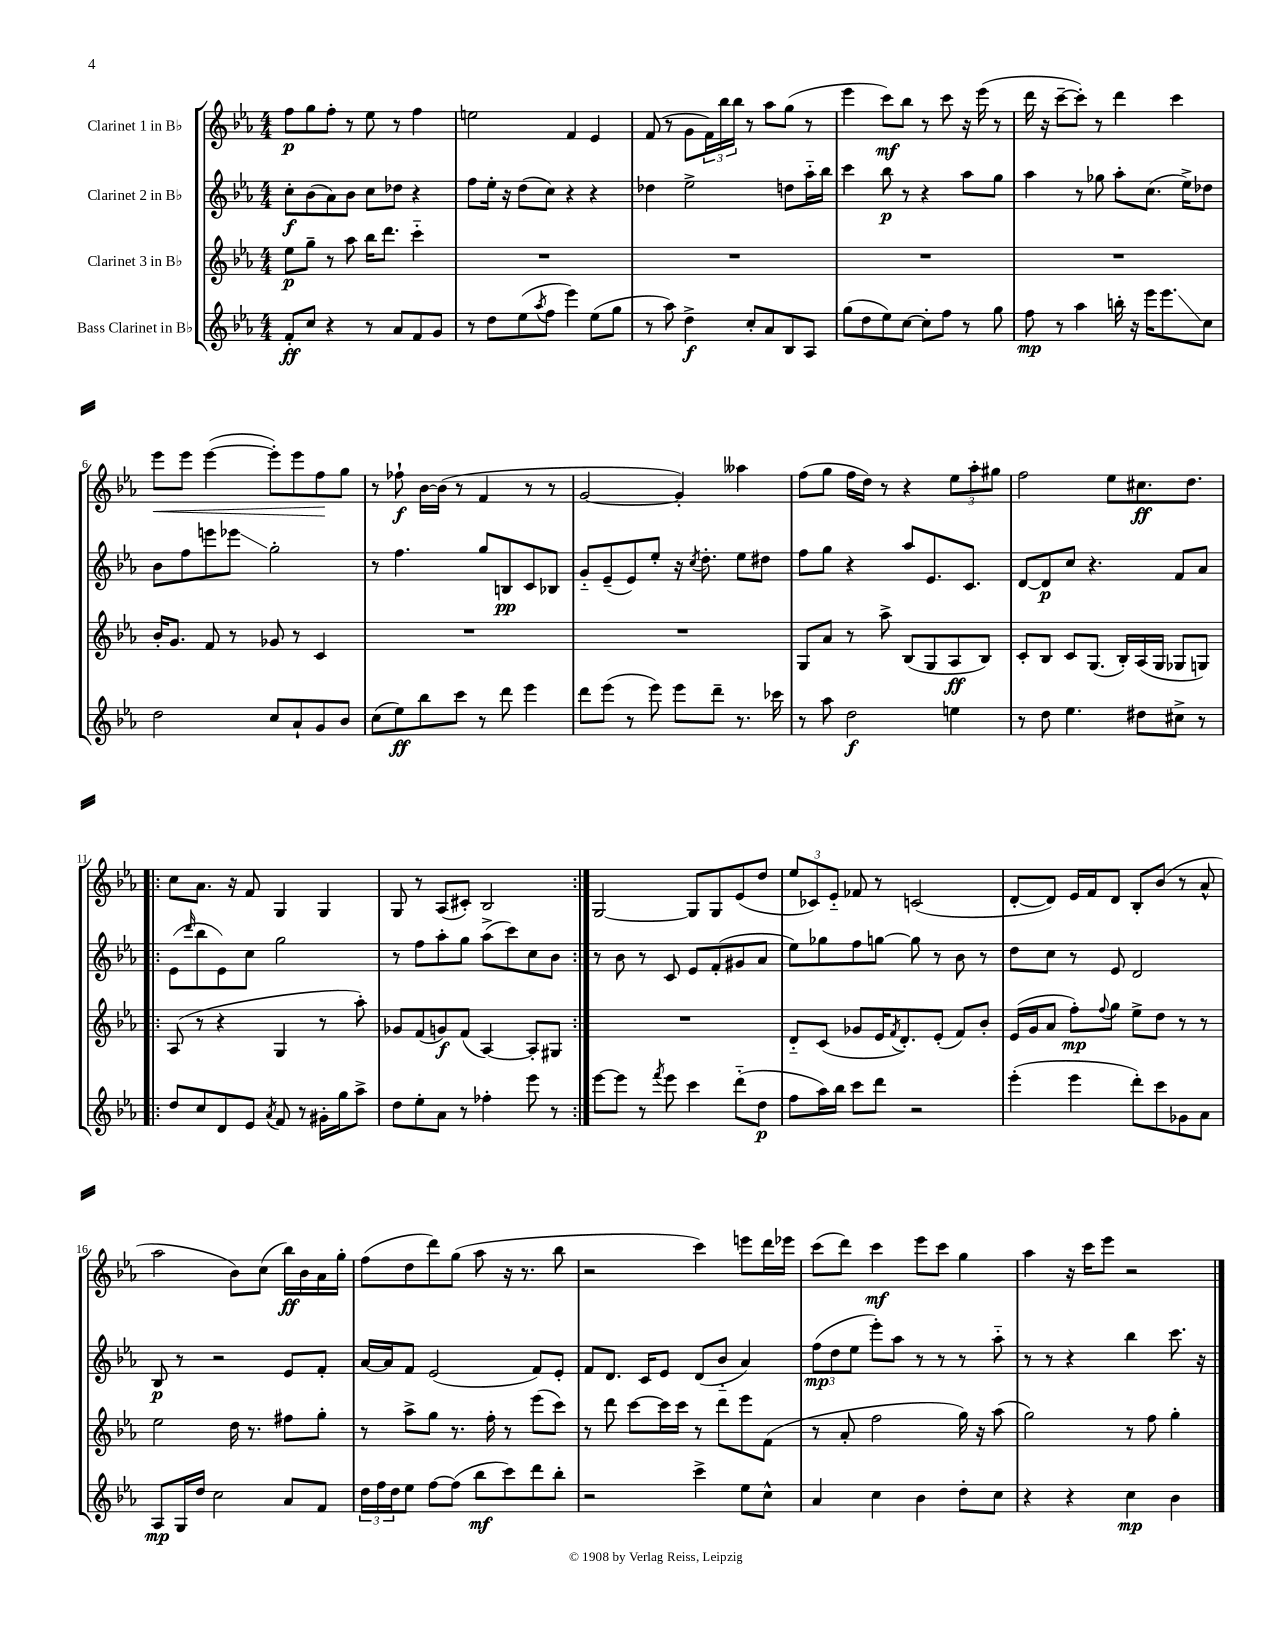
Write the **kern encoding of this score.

**kern	**kern	**kern	**kern
*staff4	*staff3	*staff2	*staff1
*clefG2	*clefG2	*clefG2	*clefG2
*k[b-e-a-]	*k[b-e-a-]	*k[b-e-a-]	*k[b-e-a-]
*M4/4	*M4/4	*M4/4	*M4/4
8f'/L	8ee-\L	8cc'\L	8ff\L
8cc/J	8gg~\J	(8b-\	8gg\
4r	8r	8a-\)	8ff'\J
.	8aa-\	8b-\J	8r
8r	16bb-\LK	8cc\L	8ee-\
.	8.ddd\J	.	.
8a-/L	.	8dd-\J	8r
8f/	4ccc'~\	4r	4ff\
8g/J	.	.	.
=	=	=	=
8r	1r	8ff\L	2ee\
8dd\L	.	16ee-'\Jk	.
.	.	16r	.
(8ee-\	.	(8dd\L	.
8qaa-/	.	.	.
8ff\J	.	8cc\J)	.
4eee-\)	.	4r	4f/
(8ee-\L	.	4r	4e-/
8gg\J	.	.	.
=	=	=	=
8r	1r	4dd-\	(8f/
8aa-\)	.	.	8r
4dd^\	.	2ee-^\	8g\L
.	.	.	24f\L)
.	.	.	24bb-\
.	.	.	24bb-\JJ
8cc'/L	.	.	8r
8a-/	.	.	8aa-\L
8B-/	.	8dd\L	(8gg\J
8A-/J	.	16aa-'~\L	8r
.	.	16bb-\JJ	.
=	=	=	=
(8gg\L	1r	4ccc\	4eee-\
8dd\	.	.	.
8ee-\)	.	8bb-\	8ccc\L)
[8cc\J	.	8r	8bb-\J
8cc'\]L	.	4r	8r
8ff\J	.	.	8ccc\
8r	.	8aa-\L	16r
.	.	.	(16eee-\
8gg\	.	8gg\J	8r
=	=	=	=
8ff\	1r	4aa-\	16ddd\
.	.	.	16r
8r	.	.	[8ccc~\L
4aa-\	.	8r	8ccc'\]J)
.	.	8gg-\	8r
16bb'\	.	8aa-'\L	4ddd\
16r	.	.	.
16eee-\LK	.	(8.cc\J	.
8.eee-\	.	.	.
.	.	.	4ccc\
.	.	16ee-^\LK)	.
8cc\J	.	8dd-\J	.
=	=	=	=
2dd\	16b-'/LK	8b-\L	8eee-\L
.	8.g/J	.	.
.	.	8ff\	8eee-\J
.	8f/	8eee\	([4eee-\
.	8r	8eee-\J	.
8cc/L	8g-/	2gg'\	8eee-'\]L)
8a-`/	8r	.	8eee-\
8g/	4c/	.	8ff\
8b-/J	.	.	8gg\J
=	=	=	=
(8cc\L	1r	8r	8r
8ee-\)	.	4.ff\	8ff-`\
8bb-\	.	.	[16b-\LL
.	.	.	(16b-\]JJ
8ccc\J	.	.	8r
8r	.	8gg/L	4f/
8ddd\	.	8B/	.
4eee-\	.	8c/	8r
.	.	8B-/J	8r
=	=	=	=
8ddd\L	1r	8g'~/L	[2g/
(8eee-\J	.	(8e-~/	.
8r	.	8e-/)	.
8eee-\)	.	8ee-'/J	.
8eee-\L	.	16r	4g'/])
.	.	8qcc/	.
.	.	8.dd'\	.
8ddd~\J	.	.	.
8.r	.	8ee-\L	4aa--\
.	.	8dd#\J	.
16ccc-\	.	.	.
=	=	=	=
8r	8G/L	8ff\L	(8ff\L
8aa-\	8a-/J	8gg\J	8gg\J
2dd\	8r	4r	16ff\LL
.	.	.	16dd\JJ)
.	8aa-^\	.	8r
.	(8B-/L	8aa-/L	4r
.	8G/	8.e-/	.
4ee\	8A-/	.	12ee-\L
.	.	8.c/J	.
.	.	.	12aa-'\
.	8B-/J)	.	.
.	.	.	12gg#\J
=	=	=	=
8r	8c'/L	[8d/L	2ff\
8dd\	8B-/J	8d/]	.
4.ee-\	8c/L	8cc/J	.
.	(8.G/J	4.r	.
.	.	.	8ee-\L
.	16B-'/LL)	.	.
8dd#\L	(16A-/	.	8.cc#\
.	16G/JJ	.	.
8cc#^\J	8G-/L	8f/L	.
.	.	.	8.dd\J
8r	8G/J)	8a-/J	.
=!|:	=!|:	=!|:	=!|:
8dd/L	(8A-/	(8e-\L	8cc\L
.	.	16qqddd/	.
8cc/	8r	8bb-\	8.a-\J
8d/	4r	8e-\)	.
.	.	.	16r
8e-/J	.	8cc\J	8f/
8qa-/	.	.	.
8f/	4G/	2gg\	4G/
8r	.	.	.
16g#'\LL	8r	.	4G/
16gg\J	.	.	.
8aa-^\J	8aa-'\)	.	.
=	=	=	=
8dd\L	8g-/L	8r	8G/
8ee-'\	(8f/	8ff\L	8r
8a-\J	8g/)	8aa-'\	(8A-/L
8r	(8f/J	8gg\J	8c#'/J)
4ff-'\	[4A-/)	(8aa-^\L	2B-/
.	.	8ccc\)	.
8eee-\	8A-'/]L	8cc\	.
8r	8G#/J	8b-\J	.
=:|!	=:|!	=:|!	=:|!
[8eee-\L	1r	8r	[2G/
8eee-\]J	.	8b-\	.
8r	.	8r	.
8qfff/	.	.	.
8eee-\	.	8c/	.
4ccc\	.	8e-/L	8G/]L
.	.	(8f'/	8G/
(8ddd'~\L	.	8g#/	(8e-/
8dd\J	.	8a-/J	8dd/J
=	=	=	=
8ff\L	8d'~/L	8ee-\L)	12ee-/L
.	.	.	12c-/)
16aa-\L)	(8c/J	8gg-\	.
.	.	.	12e-'~/J
16bb-\JJ	.	.	.
8ccc\L	8g-/L	8ff\	8f-/
8ddd\J	16e-/K	[8gg\J	8r
.	8qf/	.	.
.	8.d'/)	.	.
2r	.	8gg\]	(2c/
.	(8e-'/J	8r	.
.	8f/L)	8b-\	.
.	8b-'/J	8r	.
=	=	=	=
(4eee-'\	(16e-/LL	8dd\L	[8d'/L
.	16g/J	.	.
.	8a-/J	8cc\J	8d/]J)
4eee-\	8ff'\L)	8r	16e-/LL
.	.	.	16f/J
.	8qqff/	.	.
.	8gg\J	8e-/	8d/J
8ddd'\L)	8ee-^\L	2d/	8B-'/L
8ccc\	8dd\J	.	(8b-/J
8g-\	8r	.	8r
8a-\J	8r	.	8a-^^/
=	=	=	=
8A-/L	2ee-\	8B-/	2aa-\
16G/L	.	8r	.
16dd/JJ	.	.	.
2cc\	.	2r	.
.	16dd\	.	8b-\L)
.	8.r	.	.
.	.	.	(8cc\J
8a-/L	8ff#\L	8e-/L	16bb-\LL)
.	.	.	16b-\
8f/J	8gg'\J	8f'/J	16a-\
.	.	.	16gg'\JJ
=	=	=	=
24dd\LL	8r	[16a-/LL	(8ff\L
24ff\	.	.	.
.	.	16a-/]J	.
24dd\J	.	.	.
8ee-\J	8aa-^\L	8f/J	8dd\
[8ff\L	8gg\J	(2e-/	8ddd\)
(8ff\]J	8.r	.	(8gg\J
8bb-\L	.	.	8aa-\
.	16ff'\	.	.
8ccc\)	8r	.	16r
.	.	.	8.r
8ddd\	(8eee-\L	8f/L)	.
8bb-'\J	8ccc\J)	8e-'/J	8bb-\
=	=	=	=
2r	8r	8f/L	2r
.	8ddd\	8.d/J	.
.	[8ccc\L	.	.
.	.	16c/LK	.
.	16ccc\]L	8e-/J	.
.	16ccc\JJ	.	.
4ccc^\	8r	(8d/L	4ccc\)
.	8ddd\L	8b-'~/J	.
8ee-\L	8eee-\	4a-/)	8eee\L
8cc^^\J	(8f\J	.	16ddd\L
.	.	.	16eee-\JJ
=	=	=	=
4a-/	8r	(12ff\L	(8ccc\L
.	.	12dd\	.
.	8a-'/	.	8ddd\J)
.	.	12ee-\J	.
4cc\	2ff\	8eee-'\L)	4ccc\
.	.	8aa-\J	.
4b-\	.	8r	8eee-\L
.	.	8r	8ccc\J
8dd'\L	16gg\)	8r	4gg\
.	16r	.	.
8cc\J	(8aa-\	8aa-'~\	.
=	=	=	=
4r	2gg\)	8r	4aa-\
.	.	8r	.
4r	.	4r	16r
.	.	.	16ccc\LK
.	.	.	8eee-\J
4cc\	8r	4bb-\	2r
.	8ff\	.	.
4b-\	4gg'\	8.ccc\	.
.	.	16r	.
==	==	==	==
*-	*-	*-	*-
